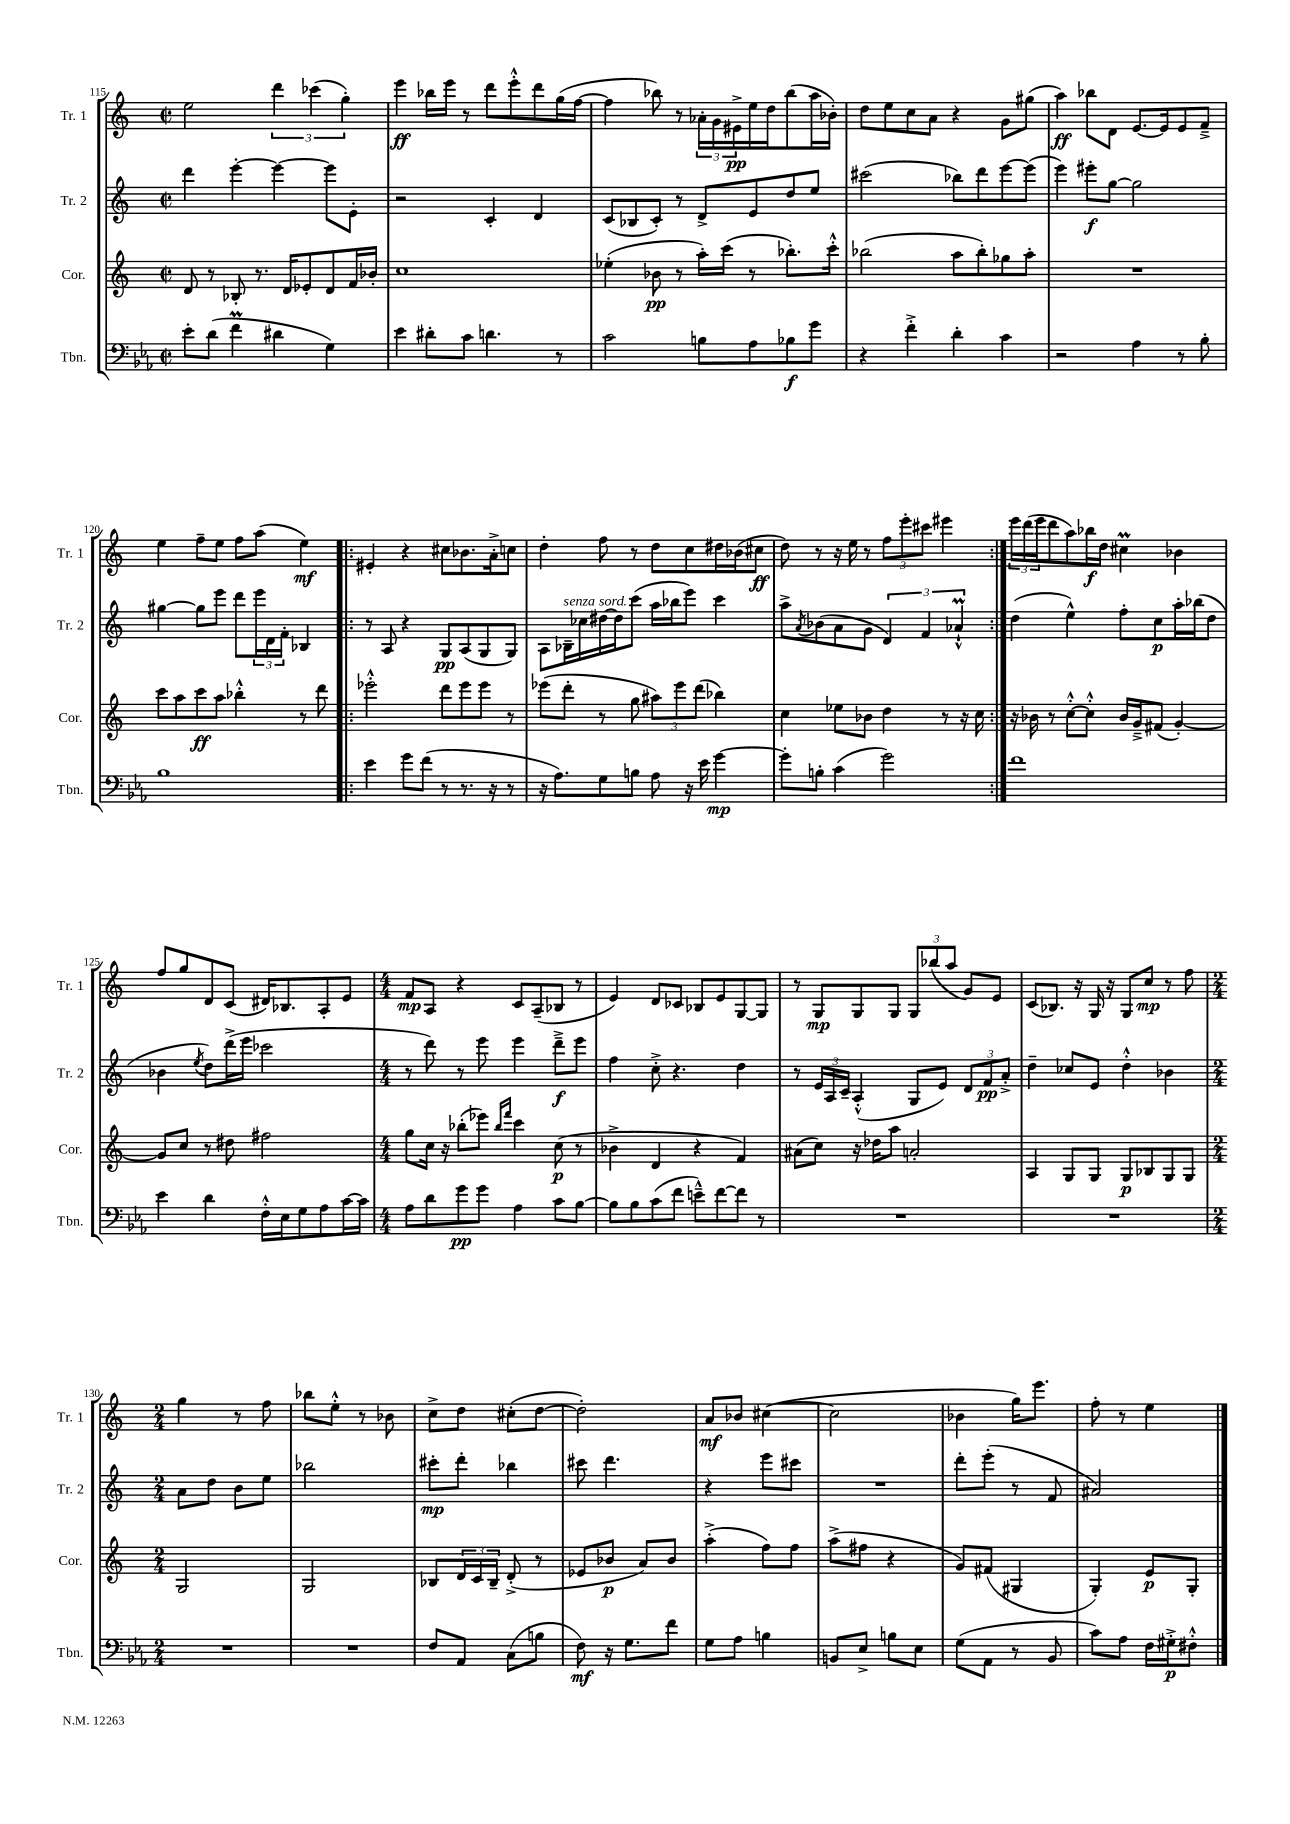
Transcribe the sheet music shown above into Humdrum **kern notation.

**kern	**dynam	**kern	**dynam	**kern	**dynam	**kern	**dynam
*part4	*part4	*part3	*part3	*part2	*part2	*part1	*part1
*staff4	*staff4	*staff3	*staff3	*staff2	*staff2	*staff1	*staff1
*I"Tbn.	*	*I"Cor.	*	*I"Tr. 2	*	*I"Tr. 1	*
*I'Tbn.	*	*I'Cor.	*	*I'Tr. 2	*	*I'Tr. 1	*
*clefF4	*	*clefG2	*	*clefG2	*	*clefG2	*
*k[b-e-a-]	*	*k[]	*	*k[]	*	*k[]	*
*M2/2	*	*M2/2	*	*M2/2	*	*M2/2	*
*met(c|)	*	*met(c|)	*	*met(c|)	*	*met(c|)	*
=115	=115	=115	=115	=115	=115	=115	=115
8e-'\L	.	8d/	.	4ddd\	.	2ee\	.
(8d\J	.	8r	.	.	.	.	.
4fM\	.	8B-X'/	.	[4eee'\	.	.	.
.	.	8.r	.	.	.	.	.
4d#X\	.	.	.	4eee\_	.	6ddd\	.
.	.	16d/KL	.	.	.	.	.
.	.	8e-X'/	.	.	.	.	.
.	.	.	.	.	.	(6ccc-X\	.
4G\)	.	8d/	.	8eee\L]	.	.	.
.	.	.	.	.	.	6gg'\)	.
.	.	16f/L	.	8e'\J	.	.	.
.	.	16b-X'/JJ	.	.	.	.	.
=116	=116	=116	=116	=116	=116	=116	=116
4e-\	.	1cc	.	2r	.	4eee\	ff
8d#X'\L	.	.	.	.	.	16bb-X\LL	.
.	.	.	.	.	.	16eee\JJ	.
8c\J	.	.	.	.	.	8r	.
4.dn\	.	.	.	4c'/	.	8ddd\L	.
.	.	.	.	.	.	8eee'^^\	.
.	.	.	.	4d/	.	8ddd\	.
8r	.	.	.	.	.	(16gg\L	.
.	.	.	.	.	.	[16ff\JJ	.
=117	=117	=117	=117	=117	=117	=117	=117
2c\	.	(4ee-X'\	.	(8c/L	.	4ff\]	.
.	.	.	.	8B-X/	.	.	.
.	.	8b-X\	pp	8c'/J)	.	8bb-X\)	.
.	.	8r	.	8r	.	8r	.
8Bn\L	.	16aa'\LL)	.	8d^/L	.	24a-X'\LL	.
.	.	.	.	.	.	24g\	.
.	.	(16ccc\JJ	.	.	.	.	.
.	.	.	.	.	.	24e#X^\	pp
8A-\	.	8r	.	8e/	.	16ee\	.
.	.	.	.	.	.	16dd\J	.
8B-X\	f	8.bb-X'\L)	.	8dd/	.	(8bb-\	.
8g\J	.	.	.	8ee/J	.	16aa\L	.
.	.	16ccc'^^\Jk	.	.	.	16b-X'\JJ)	.
=118	=118	=118	=118	=118	=118	=118	=118
4r	.	(2bb-X\	.	(2ccc#X\	.	8dd\L	.
.	.	.	.	.	.	8ee\	.
4f'^\	.	.	.	.	.	8cc\	.
.	.	.	.	.	.	8a\J	.
4d'\	.	8aa\L	.	8bb-X\L)	.	4r	.
.	.	8bb-'\)	.	8ddd\	.	.	.
4c\	.	8gg-X\	.	[8eee\	.	8g\L	.
.	.	8aa'\J	.	(8eee\J]	.	(8gg#X\J	.
=119	=119	=119	=119	=119	=119	=119	=119
2r	.	1r	.	4eee\)	.	4aa\)	ff
.	.	.	.	8eee#X'\L	f	8bb-X\L	.
.	.	.	.	[8gg\J	.	8d\J	.
4A-\	.	.	.	2gg\]	.	[8.e/L	.
.	.	.	.	.	.	16e/k]	.
8r	.	.	.	.	.	8e/	.
8B-'\	.	.	.	.	.	8f~^/J	.
!!LO:LB:g=z
=120	=120	=120	=120	=120	=120	=120	=120
1B-	.	8ccc\L	.	[4gg#X\	.	4ee\	.
.	.	8aa\	.	.	.	.	.
.	.	8ccc\	ff	8gg#\L]	.	8ff~\L	.
.	.	8aa\J	.	8eee\J	.	8ee\J	.
.	.	4bb-X'^^\	.	8ddd\L	.	8ff\L	.
.	.	.	.	24eee\L	.	(8aa\J	.
.	.	.	.	24d\	.	.	.
.	.	.	.	24f'\JJ	.	.	.
.	.	8r	.	4B-X/	.	4ee\)	mf
.	.	8ddd\	.	.	.	.	.
=121!|:	=121!|:	=121!|:	=121!|:	=121!|:	=121!|:	=121!|:	=121!|:
4e-\	.	2eee-X'^^\	.	8r	.	4e#X'/	.
.	.	.	.	8A/	.	.	.
8g\L	.	.	.	4r	.	4r	.
(8f\J	.	.	.	.	.	.	.
8r	.	8ddd\L	.	8G/L	pp	8cc#X\L	.
8.r	.	8eee-\	.	(8A/	.	8.b-X\	.
.	.	8eee-\J	.	8G/	.	.	.
16r	.	.	.	.	.	16a'^\k	.
8r	.	8r	.	8G/J)	.	8ccn\J	.
=122	=122	=122	=122	=122	=122	=122	=122
16r	.	(8eee-X\L	.	8A\L	.	4dd'\	.
8.A-\L)	.	.	.	.	.	.	.
!	!	!	!	!LO:TX:a:i:t=senza sord.	!	!	!
.	.	8ddd'\J	.	16B-X~\L	.	.	.
.	.	.	.	16cc-X\	.	.	.
8G\	.	8r	.	[16dd#X\	.	8ff\	.
.	.	.	.	16dd#\J]	.	.	.
8Bn\J	.	8gg\	.	(8ccc\J	.	8r	.
8A-\	.	12aa#X\L)	.	16aa\LL	.	8dd\L	.
.	.	.	.	16bb-X\J	.	.	.
.	.	12eee-\	.	.	.	.	.
16r	.	.	.	8eee\J)	.	8cc\	.
.	.	(12ddd\J	.	.	.	.	.
16e-\	.	.	.	.	.	.	.
[4g\	mp	4bb-X\)	.	4ccc\	.	16dd#X\L	.
.	.	.	.	.	.	(16b-X\J	.
.	.	.	.	.	.	8cc#X\J	ff
=123	=123	=123	=123	=123	=123	=123	=123
8g'\L]	.	4cc\	.	8aa^\L	.	8dd\)	.
.	.	.	.	8qa/	.	.	.
8Bn'\J	.	.	.	(8b-X\	.	8r	.
(4c\	.	8ee-X\L	.	8a\	.	16r	.
.	.	.	.	.	.	16ee\	.
.	.	8b-X\J	.	8g\J	.	8r	.
2g\)	.	4dd\	.	6d/)	.	12ff\L	.
.	.	.	.	.	.	12eee'\	.
.	.	.	.	6f/	.	12ccc#X\J	.
.	.	8r	.	.	.	4eee#X\	.
.	.	.	.	6a-XM`^^/	.	.	.
.	.	16r	.	.	.	.	.
.	.	16cc\	.	.	.	.	.
=124:|!	=124:|!	=124:|!	=124:|!	=124:|!	=124:|!	=124:|!	=124:|!
1f	.	16r	.	(4dd\	.	24eee\LL	.
.	.	.	.	.	.	(24ddd\	.
.	.	16b-X\	.	.	.	.	.
.	.	.	.	.	.	24eee\J	.
.	.	8r	.	.	.	8ddd\	.
.	.	[8cc'^^\L	.	4ee^^\)	.	8aa\)	.
.	.	8cc'^^\J]	.	.	.	16bb-X\L	f
.	.	.	.	.	.	16dd\JJ	.
.	.	16b-/LL	.	8ff'\L	.	4cc#Xm\	.
.	.	16g~^/J	.	.	.	.	.
.	.	(8f#X/J	.	8cc\	p	.	.
.	.	[4g'/)	.	16aa'\L	.	4b-X\	.
.	.	.	.	(16bb-X\J	.	.	.
.	.	.	.	8dd\J	.	.	.
!!LO:LB:g=z
=125	=125	=125	=125	=125	=125	=125	=125
4e-\	.	8g/L]	.	4b-X\	.	8ff/L	.
.	.	8cc/J	.	.	.	8gg/	.
.	.	.	.	8qee/	.	.	.
4d\	.	8r	.	8dd\L)	.	8d/	.
.	.	8dd#X\	.	(16ddd^\L	.	(8c/J	.
.	.	.	.	16eee\JJ	.	.	.
16F'^^\LL	.	2ff#X\	.	2ccc-X\	.	16d#X/KL)	.
16E-\J	.	.	.	.	.	8.B-X/	.
8G\	.	.	.	.	.	.	.
8A-\	.	.	.	.	.	8A'/	.
[16c\L	.	.	.	.	.	8e/J	.
16c\JJ]	.	.	.	.	.	.	.
=126	=126	=126	=126	=126	=126	=126	=126
*M4/4	*	*M4/4	*	*M4/4	*	*M4/4	*
8A-\L	.	8gg\L	.	8r	.	8f/L	mp
8d\	.	16cc\Jk	.	8ddd\)	.	8A/J	.
.	.	16r	.	.	.	.	.
8g\	pp	(8bb-X'\L	.	8r	.	4r	.
8g\J	.	8eee-X\J)	.	8eee\	.	.	.
.	.	16qqbb-/LL	.	.	.	.	.
.	.	16qqfff/JJ	.	.	.	.	.
4A-\	.	4ccc\	.	4eee\	.	8c/L	.
.	.	.	.	.	.	(8A~/	.
8c\L	.	(8cc\	p	8ddd~^\L	f	8B-X/J	.
[8B-\J	.	8r	.	8eee\J	.	8r	.
=127	=127	=127	=127	=127	=127	=127	=127
8B-\L]	.	4b-X^\	.	4ff\	.	4e/)	.
8B-\	.	.	.	.	.	.	.
(8c\	.	4d/	.	8cc'^\	.	8d/L	.
8f\J	.	.	.	4.r	.	8c-X/J	.
8en~^^\L)	.	4r	.	.	.	8B-X/L	.
[8f\	.	.	.	.	.	8e/	.
8f\J]	.	4f/)	.	4dd\	.	[8G/	.
8r	.	.	.	.	.	8G/J]	.
=128	=128	=128	=128	=128	=128	=128	=128
1r	.	(8a#X\L	.	8r	.	8r	.
.	.	8cc\J)	.	24e/LL	.	8G/L	mp
.	.	.	.	24A/	.	.	.
.	.	.	.	24c~/JJ	.	.	.
.	.	16r	.	(4A'^^/	.	8G/	.
.	.	16dd-X\KL	.	.	.	.	.
.	.	8aa\J	.	.	.	8G/J	.
.	.	2an'/	.	8G/L	.	12G/L	.
.	.	.	.	.	.	(12bb-X/	.
.	.	.	.	8e/J)	.	.	.
.	.	.	.	.	.	12aa/J	.
.	.	.	.	12d/L	.	8g/L)	.
.	.	.	.	12f/	pp	.	.
.	.	.	.	.	.	8e/J	.
.	.	.	.	12a'^/J	.	.	.
=129	=129	=129	=129	=129	=129	=129	=129
1r	.	4A/	.	4dd~\	.	(8c/L	.
.	.	.	.	.	.	8.B-X/J)	.
.	.	8G/L	.	8cc-X/L	.	.	.
.	.	.	.	.	.	16r	.
.	.	8G/J	.	8e/J	.	16G/	.
.	.	.	.	.	.	16r	.
.	.	8G/L	p	4dd'^^\	.	8G/L	.
.	.	8B-X/	.	.	.	8cc/J	mp
.	.	8G/	.	4b-X\	.	8r	.
.	.	8G/J	.	.	.	8ff\	.
!!LO:LB:g=z
=130	=130	=130	=130	=130	=130	=130	=130
*M2/4	*	*M2/4	*	*M2/4	*	*M2/4	*
2r	.	2G/	.	8a\L	.	4gg\	.
.	.	.	.	8dd\J	.	.	.
.	.	.	.	8b\L	.	8r	.
.	.	.	.	8ee\J	.	8ff\	.
=131	=131	=131	=131	=131	=131	=131	=131
2r	.	2G/	.	2bb-X\	.	8bb-X\L	.
.	.	.	.	.	.	8ee'^^\J	.
.	.	.	.	.	.	8r	.
.	.	.	.	.	.	8b-X\	.
=132	=132	=132	=132	=132	=132	=132	=132
8F/L	.	8B-X/L	.	8ccc#X'\L	mp	8cc^\L	.
8AA-/J	.	24d/L	.	8ddd'\J	.	8dd\J	.
.	.	24c/	.	.	.	.	.
.	.	24B-~/JJ	.	.	.	.	.
(8C\L	.	(8d'^/	.	4bb-X\	.	(8cc#X'\L	.
8Bn\J	.	8r	.	.	.	[8dd\J	.
=133	=133	=133	=133	=133	=133	=133	=133
8F\)	mf	8e-X/L	.	8ccc#X\	.	2dd'\])	.
16r	.	8b-X/J	p	4.ddd\	.	.	.
8.G\L	.	.	.	.	.	.	.
.	.	8a/L)	.	.	.	.	.
8f\J	.	8b-/J	.	.	.	.	.
=134	=134	=134	=134	=134	=134	=134	=134
8G\L	.	(4aa'^\	.	4r	.	8a/L	mf
8A-\J	.	.	.	.	.	8b-X/J	.
4Bn\	.	8ff\L)	.	8eee\L	.	([4cc#X\	.
.	.	8ff\J	.	8ccc#X\J	.	.	.
=135	=135	=135	=135	=135	=135	=135	=135
8BBn/L	.	(8aa^\L	.	2r	.	2cc#\]	.
8E-^/J	.	8ff#X\J	.	.	.	.	.
8Bn\L	.	4r	.	.	.	.	.
8E-\J	.	.	.	.	.	.	.
=136	=136	=136	=136	=136	=136	=136	=136
(8G\L	.	8g/L)	.	8ddd'\L	.	4b-X\	.
8AA-\J	.	(8f#X/J	.	(8eee'\J	.	.	.
8r	.	4G#X/	.	8r	.	16gg\KL)	.
.	.	.	.	.	.	8.eee\J	.
8BB-/	.	.	.	8f/	.	.	.
=137	=137	=137	=137	=137	=137	=137	=137
8c\L)	.	4G'/)	.	2a#X/)	.	8ff'\	.
8A-\J	.	.	.	.	.	8r	.
16F\LL	.	8e/L	p	.	.	4ee\	.
16G#X'^\J	p	.	.	.	.	.	.
8F#X'^^\J	.	8G'/J	.	.	.	.	.
==	==	==	==	==	==	==	==
*-	*-	*-	*-	*-	*-	*-	*-
